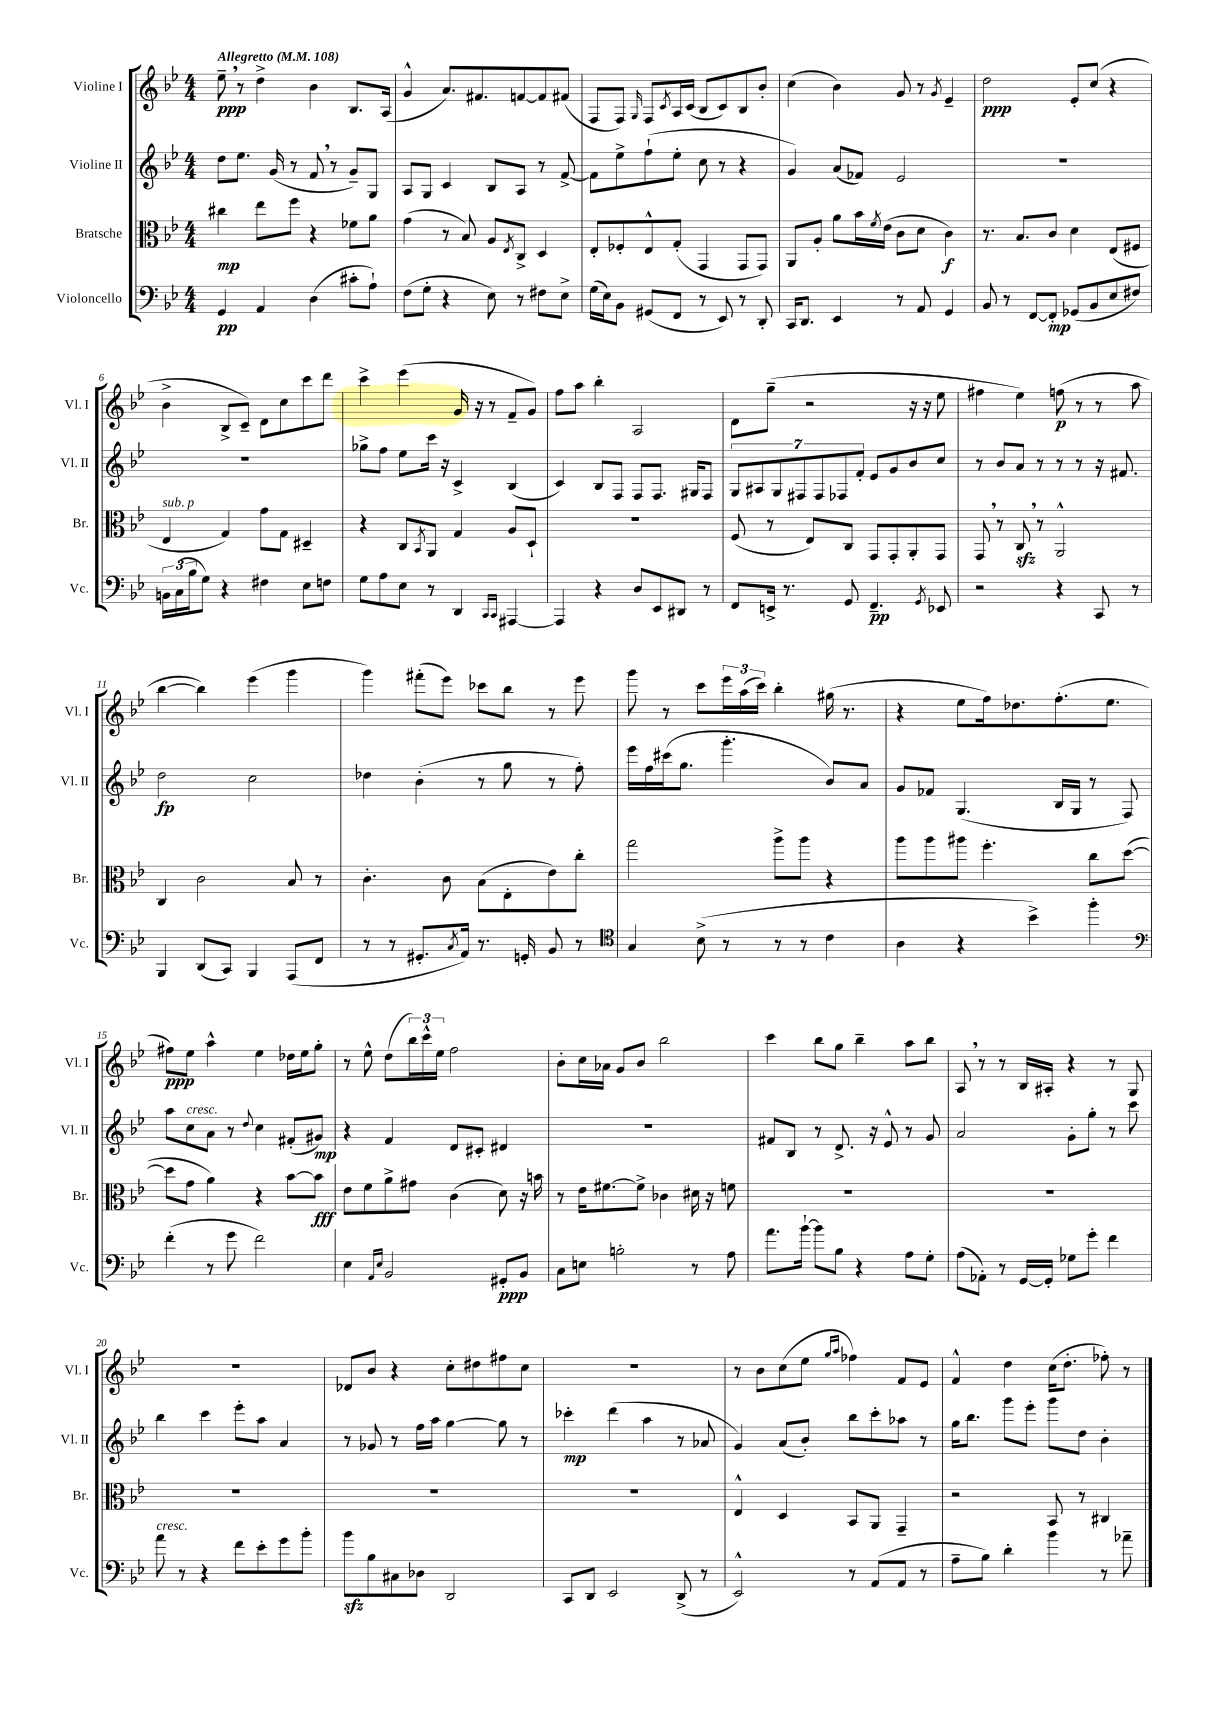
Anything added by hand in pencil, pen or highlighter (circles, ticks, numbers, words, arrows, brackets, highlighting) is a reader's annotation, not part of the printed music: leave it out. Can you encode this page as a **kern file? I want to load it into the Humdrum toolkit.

**kern	**dynam	**kern	**dynam	**kern	**dynam	**kern	**dynam
*part4	*part4	*part3	*part3	*part2	*part2	*part1	*part1
*staff4	*staff4	*staff3	*staff3	*staff2	*staff2	*staff1	*staff1
*I"Violoncello	*	*I"Bratsche	*	*I"Violine II	*	*I"Violine I	*
*I'Vc.	*	*I'Br.	*	*I'Vl. II	*	*I'Vl. I	*
*clefF4	*	*clefC3	*	*clefG2	*	*clefG2	*
*k[b-e-]	*	*k[b-e-]	*	*k[b-e-]	*	*k[b-e-]	*
*M4/4	*	*M4/4	*	*M4/4	*	*M4/4	*
*MM108	*	*MM108	*	*MM108	*	*MM108	*
=1	=1	=1	=1	=1	=1	=1	=1
!	!	!	!	!	!	!LO:TX:a:B:t=Allegretto	!
4GG/	pp	4cc#X\	mp	8dd\L	.	8ee-~,\	ppp
.	.	.	.	8.ee-\J	.	8r	.
4AA/	.	8ee-\L	.	.	.	4dd^\	.
.	.	.	.	(16g/	.	.	.
.	.	8ff\J	.	8r	.	.	.
(4D\	.	4r	.	8f,/	.	4b-\	.
.	.	.	.	8r	.	.	.
8c#X'\L	.	8f-X\L	.	8g~/L)	.	8.B-/L	.
8A`\J)	.	8a\J	.	8G/J	.	.	.
.	.	.	.	.	.	(16A/Jk	.
=2	=2	=2	=2	=2	=2	=2	=2
(8F\L	.	(4g\	.	8A/L	.	4g^^/	.
8G'\J	.	.	.	8G/J	.	.	.
4r	.	8r	.	4c/	.	8.a/L)	.
.	.	8B-/)	.	.	.	.	.
.	.	.	.	.	.	8.f#X/	.
8E-\)	.	8A/L	.	8B-/L	.	.	.
.	.	8qE-/	.	.	.	.	.
8r	.	8C^/J	.	8A/J	.	[8fn/	.
8F#X\L	.	4D/	.	8r	.	8f/]	.
8E-^\J	.	.	.	[8f^/	.	(8f#X/J	.
=3	=3	=3	=3	=3	=3	=3	=3
(16G\LL	.	8E-'/L	.	8f\L]	.	8F/L	.
16E-\J)	.	.	.	.	.	.	.
8BB-\J	.	8F-X'/	.	8ee-^\	.	8F/J)	.
.	.	.	.	.	.	16qqG/	.
(8GG#X/L	.	8E-^^/	.	(8ff`\	.	8F/L	.
.	.	.	.	.	.	8qc/	.
8FF/J	.	(8G'/J	.	8ee-'\J	.	16A/L	.
.	.	.	.	.	.	(16c/JJ	.
8r	.	4GG/	.	8cc\	.	8B-/L	.
8EE-/)	.	.	.	8r	.	8c/)	.
8r	.	8GG/L	.	4r	.	8B-/	.
8DD'/	.	8GG/J)	.	.	.	8b-'/J	.
=4	=4	=4	=4	=4	=4	=4	=4
16CC/KL	.	8AA/L	.	4g/)	.	(4cc\	.
8.DD/J	.	.	.	.	.	.	.
.	.	8A'/J	.	.	.	.	.
4EE-/	.	8a\L	.	(8a/L	.	4b-\)	.
.	.	16b-\L	.	8f-X/J)	.	.	.
.	.	8qf/	.	.	.	.	.
.	.	(16e-\JJ	.	.	.	.	.
8r	.	8c\L	.	2e-/	.	8g/	.
8AA/	.	8d\J	.	.	.	8r	.
.	.	.	.	.	.	8qg/	.
4GG/	.	4c\)	f	.	.	4e-~/	.
=5	=5	=5	=5	=5	=5	=5	=5
8BB-/	.	8.r	.	1r	.	2dd\	ppp
8r	.	.	.	.	.	.	.
.	.	8.B-/L	.	.	.	.	.
[8FF/L	.	.	.	.	.	.	.
8FF'/J]	mp	8c/J	.	.	.	.	.
(8GG-X/L	.	4d\	.	.	.	8e-'/L	.
8BB-/	.	.	.	.	.	(8cc/J	.
8E-/	.	(8E-/L	.	.	.	4r	.
8F#X/J)	.	8F#X/J	.	.	.	.	.
!!LO:LB:g=z
=6	=6	=6	=6	=6	=6	=6	=6
!	!	!LO:TX:a:i:t=sub. p	!	!	!	!	!
24BBn\LL	.	4E-/	.	1r	.	4b-^\	.
(24C\	.	.	.	.	.	.	.
24B-\J	.	.	.	.	.	.	.
8G\J)	.	.	.	.	.	.	.
4r	.	4G/)	.	.	.	8B-^/L	.
.	.	.	.	.	.	8c~/J)	.
4F#X\	.	8g\L	.	.	.	8d\L	.
.	.	8G\J	.	.	.	8cc\	.
8E-\L	.	4D#X~/	.	.	.	8ccc\	.
8Fn\J	.	.	.	.	.	8ddd\J	.
=7	=7	=7	=7	=7	=7	=7	=7
8G\L	.	4r	.	8gg-X^\L	.	4ccc^\	.
8A\	.	.	.	8ff\J	.	.	.
8E-\J	.	8C/L	.	8ee-\L	.	(4eee-\	.
.	.	8qBB-/	.	.	.	.	.
8r	.	8AA/J	.	16ccc\Jk	.	.	.
.	.	.	.	16r	.	.	.
4DD/	.	4G/	.	4c^/	.	16g/	.
.	.	.	.	.	.	16r	.
.	.	.	.	.	.	8r	.
16qqCC/LL	.	.	.	.	.	.	.
16qqCC/JJ	.	.	.	.	.	.	.
[4AAA#X/	.	8A/L	.	(4B-/	.	8f~/L	.
.	.	8D`/J	.	.	.	8g/J)	.
=8	=8	=8	=8	=8	=8	=8	=8
4AAA#/]	.	1r	.	4c/)	.	8ff\L	.
.	.	.	.	.	.	8aa\J	.
4r	.	.	.	8B-/L	.	4bb-'\	.
.	.	.	.	8F/J	.	.	.
8D/L	.	.	.	8F/L	.	2A/	.
8EE-/	.	.	.	8.F/J	.	.	.
8DD#X/J	.	.	.	.	.	.	.
.	.	.	.	16G#X/KL	.	.	.
8r	.	.	.	8F/J	.	.	.
=9	=9	=9	=9	=9	=9	=9	=9
8FF/L	.	(8F/	.	14G/L	.	8d\L	.
.	.	.	.	14A#X/	.	.	.
16EEn^/Jk	.	8r	.	.	.	(8gg~\J	.
.	.	.	.	14G/	.	.	.
8.r	.	.	.	.	.	.	.
.	.	.	.	14F#X/	.	.	.
.	.	8E-/L)	.	.	.	2r	.
.	.	.	.	14F#/	.	.	.
.	.	.	.	14F-X/	.	.	.
8GG/	.	8C/J	.	.	.	.	.
.	.	.	.	14f'/J	.	.	.
4.FF~/	pp	8GG/L	.	8e-/L	.	.	.
.	.	8GG'/	.	8g/	.	.	.
.	.	8AA'/	.	8b-/	.	16r	.
.	.	.	.	.	.	16r	.
8qGG/	.	.	.	.	.	.	.
8EE-X/	.	8GG/J	.	8cc/J	.	8ee-\	.
=10	=10	=10	=10	=10	=10	=10	=10
2r	.	8GG,/	.	8r	.	4ff#X\	.
.	.	8r	.	8b-/L	.	.	.
.	.	8Czz,/	.	8a/J	.	4ee-\)	.
.	.	8r	.	8r	.	.	.
4r	.	2AA^^/	.	8r	.	(8ffn\	p
.	.	.	.	8r	.	8r	.
8CC/	.	.	.	16r	.	8r	.
.	.	.	.	8.f#X/	.	.	.
8r	.	.	.	.	.	8aa\	.
!!LO:LB:g=z
=11	=11	=11	=11	=11	=11	=11	=11
4BBB-/	.	4C/	.	2dd\	fp	[4bb-\	.
(8DD/L	.	2c\	.	.	.	4bb-\])	.
8CC/J)	.	.	.	.	.	.	.
4BBB-/	.	.	.	2cc\	.	(4eee-\	.
(8AAA/L	.	8B-/	.	.	.	4ggg\	.
8FF/J	.	8r	.	.	.	.	.
=12	=12	=12	=12	=12	=12	=12	=12
8r	.	4.c'\	.	4dd-X\	.	4ggg\)	.
8r	.	.	.	.	.	.	.
8.GG#X'/L	.	.	.	(4b-'\	.	(8fff#X'\L	.
.	.	8c\	.	.	.	8eee-\J)	.
8qC/	.	.	.	.	.	.	.
16AA/Jk)	.	.	.	.	.	.	.
8.r	.	(8B-\L	.	8r	.	8ccc-X\L	.
.	.	8E-'\	.	8gg\	.	8bb-\J	.
16GGn'/	.	.	.	.	.	.	.
8BB-/	.	8e-\)	.	8r	.	8r	.
8r	.	8cc'\J	.	8ff'\)	.	8eee-\	.
=13	=13	=13	=13	=13	=13	=13	=13
*clefC4	*	*	*	*	*	*	*
4G/	.	2gg\	.	16eee-\LL	.	8ggg\	.
.	.	.	.	16ff\	.	.	.
.	.	.	.	(16ccc#X\J	.	8r	.
.	.	.	.	8.gg\J	.	.	.
(8B-^\	.	.	.	.	.	8ccc\L	.
8r	.	.	.	4.ggg'\	.	24eee-\L	.
.	.	.	.	.	.	(24aa\	.
.	.	.	.	.	.	24ccc\JJ)	.
8r	.	8aa^\L	.	.	.	4bb-'\	.
8r	.	8aa\J	.	.	.	.	.
4c\	.	4r	.	8b-/L)	.	(16gg#X\	.
.	.	.	.	.	.	8.r	.
.	.	.	.	8a/J	.	.	.
=14	=14	=14	=14	=14	=14	=14	=14
4A\	.	8aa\L	.	8g/L	.	4r	.
.	.	8aa\	.	8f-X/J	.	.	.
4r	.	8aa#X\J	.	(4.G/	.	8ee-\L	.
.	.	4.ff'\	.	.	.	16ff\k)	.
.	.	.	.	.	.	8.dd-X\	.
4b-^\)	.	.	.	.	.	.	.
.	.	.	.	16B-/LL	.	(8.ff'\	.
.	.	.	.	16G/JJ	.	.	.
4ff'\	.	8cc\L	.	8r	.	.	.
.	.	.	.	.	.	8.ee-\J	.
.	.	([8dd\J	.	8F/)	.	.	.
!!LO:LB:g=z
=15	=15	=15	=15	=15	=15	=15	=15
*clefF4	*	*	*	*	*	*	*
(4f'\	.	8dd\L]	.	8aa\L	.	8ff#X\L)	ppp
!	!	!	!	!LO:TX:a:i:t=cresc.	!	!	!
.	.	8g\J	.	8cc\	.	8ee-\J	.
8r	.	4a\)	.	8a\J	.	4aa^^\	.
8g\	.	.	.	8r	.	.	.
.	.	.	.	8qqdd/	.	.	.
2f\)	.	4r	.	4cc\	.	4ee-\	.
.	.	[8b-\L	.	(8f#X'/L	.	16dd-X\LL	.
.	.	.	.	.	.	16ee-\J	.
.	.	8b-\J]	fff	8g#X/J)	mp	8gg'\J	.
=16	=16	=16	=16	=16	=16	=16	=16
4E-\	.	8e-\L	.	4r	.	8r	.
.	.	8f\	.	.	.	8ee-^^\	.
16qqAA/LL	.	.	.	.	.	.	.
16qqE-/JJ	.	.	.	.	.	.	.
2BB-/	.	8a^\	.	4f/	.	(8dd\L	.
.	.	8g#X\J	.	.	.	24bb-\L)	.
.	.	.	.	.	.	24ccc^^\	.
.	.	.	.	.	.	24ee-\JJ	.
.	.	(4c\	.	8d/L	.	2ff\	.
.	.	.	.	8c#X'/J	.	.	.
8GG#X'/L	ppp	8d\)	.	4d#X/	.	.	.
8BB-/J	.	16r	.	.	.	.	.
.	.	16bn\	.	.	.	.	.
=17	=17	=17	=17	=17	=17	=17	=17
8C\L	.	8r	.	1r	.	8b-'\L	.
8En\J	.	16e-\KL	.	.	.	16cc\L	.
.	.	[8.f#X\	.	.	.	16a-X\JJ	.
2Bn'\	.	.	.	.	.	8g/L	.
.	.	8f#^\J]	.	.	.	8b-/J	.
.	.	4c-X\	.	.	.	2bb-\	.
8r	.	16d#X\	.	.	.	.	.
.	.	16r	.	.	.	.	.
8A\	.	8fn\	.	.	.	.	.
=18	=18	=18	=18	=18	=18	=18	=18
8.a\L	.	1r	.	8f#X/L	.	4ccc\	.
.	.	.	.	8B-/J	.	.	.
[16b-`\Jk	.	.	.	.	.	.	.
8b-\L]	.	.	.	8r	.	8bb-\L	.
8B-\J	.	.	.	8.d^/	.	8gg\J	.
4r	.	.	.	.	.	4bb-~\	.
.	.	.	.	16r	.	.	.
.	.	.	.	8e-^^/	.	.	.
8A\L	.	.	.	8r	.	8aa\L	.
8G'\J	.	.	.	8g/	.	8bb-\J	.
=19	=19	=19	=19	=19	=19	=19	=19
(8A\L	.	1r	.	2a/	.	8A,/	.
8AA-X'\J)	.	.	.	.	.	8r	.
8r	.	.	.	.	.	8r	.
[16GG/LL	.	.	.	.	.	16B-/LL	.
16GG'/JJ]	.	.	.	.	.	16A#X'/JJ	.
8G-X\L	.	.	.	8g'\L	.	4r	.
8g'\J	.	.	.	8gg'\J	.	.	.
4f\	.	.	.	8r	.	8r	.
.	.	.	.	8ccc\	.	8G/	.
!!LO:LB:g=z
=20	=20	=20	=20	=20	=20	=20	=20
!LO:TX:a:i:t=cresc.	!	!	!	!	!	!	!
8a\	.	1r	.	4bb-\	.	1r	.
8r	.	.	.	.	.	.	.
4r	.	.	.	4ccc\	.	.	.
8f\L	.	.	.	8eee-'\L	.	.	.
8e-'\	.	.	.	8aa\J	.	.	.
8g\	.	.	.	4a/	.	.	.
8b-'\J	.	.	.	.	.	.	.
=21	=21	=21	=21	=21	=21	=21	=21
8b-zz\L	.	1r	.	8r	.	8d-X/L	.
8B-\	.	.	.	8g-X/	.	8b-/J	.
8C#X\	.	.	.	8r	.	4r	.
8D-X\J	.	.	.	16ff\LL	.	.	.
.	.	.	.	16aa\JJ	.	.	.
2DD/	.	.	.	[4gg\	.	8cc'\L	.
.	.	.	.	.	.	8dd#X\	.
.	.	.	.	8gg\]	.	8ff#X\	.
.	.	.	.	8r	.	8cc\J	.
=22	=22	=22	=22	=22	=22	=22	=22
8CC/L	.	1r	.	4ccc-X'\	mp	1r	.
8DD/J	.	.	.	.	.	.	.
2EE-/	.	.	.	(4ddd\	.	.	.
.	.	.	.	4aa\	.	.	.
(8DD^/	.	.	.	8r	.	.	.
8r	.	.	.	8a-X/	.	.	.
=23	=23	=23	=23	=23	=23	=23	=23
2EE-^^/)	.	4E-^^/	.	4g/)	.	8r	.
.	.	.	.	.	.	8b-\L	.
.	.	4D/	.	(8a/L	.	(8cc\	.
.	.	.	.	8b-'/J)	.	8ee-\J	.
.	.	.	.	.	.	16qqgg/LL	.
.	.	.	.	.	.	16qqaa/JJ	.
8r	.	8BB-/L	.	8bb-\L	.	4ff-X\)	.
(8AA/L	.	8AA/J	.	8ccc'\	.	.	.
8AA/J	.	4GG~/	.	8aa-X\J	.	8f/L	.
8r	.	.	.	8r	.	8e-/J	.
=24	=24	=24	=24	=24	=24	=24	=24
8A~\L	.	2r	.	16gg\KL	.	4f^^/	.
.	.	.	.	8.bb-\J	.	.	.
8B-\J)	.	.	.	.	.	.	.
4d'\	.	.	.	8ggg\L	.	4dd\	.
.	.	.	.	8eee-'\J	.	.	.
4b-\	.	8BB-/	.	8ggg\L	.	(16cc\KL	.
.	.	.	.	.	.	8.dd'\J	.
.	.	8r	.	8dd\J	.	.	.
8r	.	4C#X/	.	4b-'\	.	8ff-X'\)	.
8a-X~\	.	.	.	.	.	8r	.
==	==	==	==	==	==	==	==
*-	*-	*-	*-	*-	*-	*-	*-
